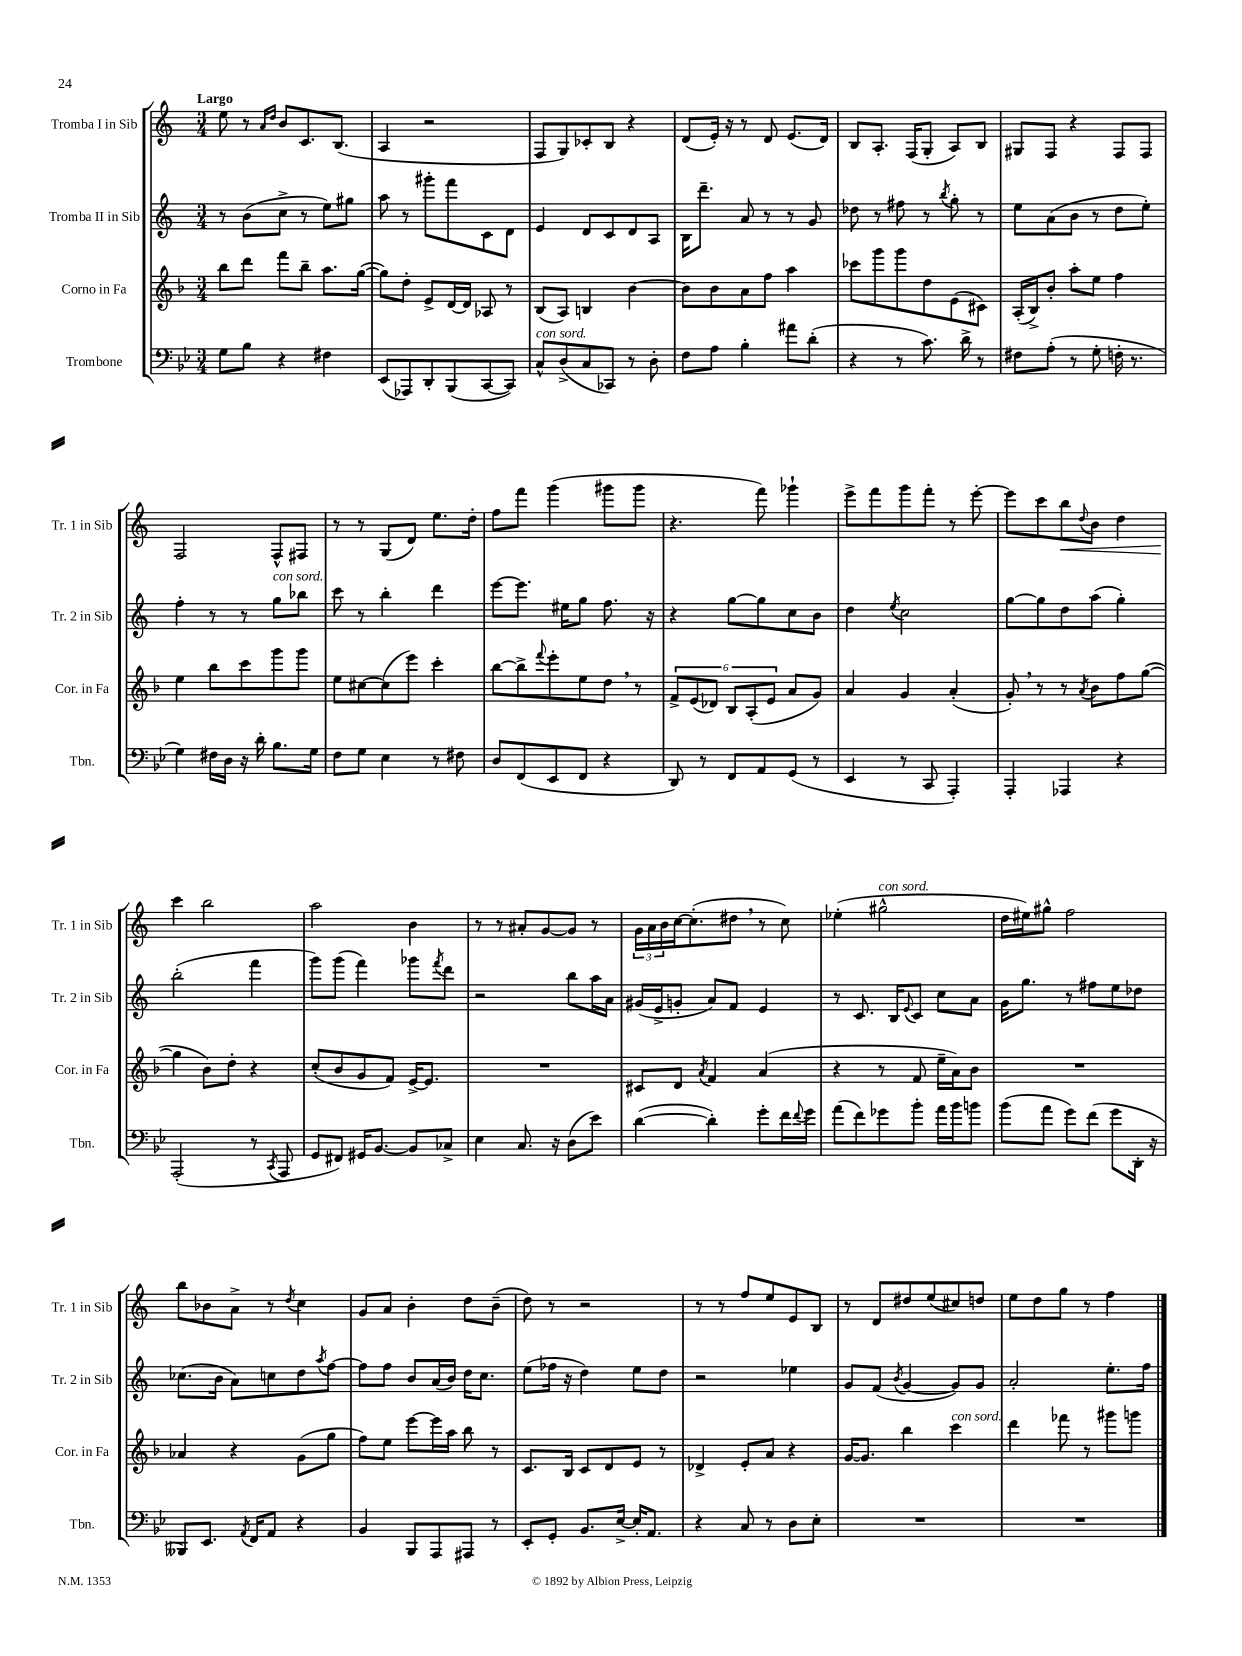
<<
\new StaffGroup <<
\new Staff = "s0" \with { instrumentName = "Tromba I in Sib" shortInstrumentName = "Tr. 1 in Sib" } {
    \clef treble \key c \major \numericTimeSignature \time 3/4 \tempo "Largo"
    e''8 r8 \grace { a'16 d''16 } b'8 c'8. b8.( |
    a4 r2 |
    f8 g8) ces'8-. b8 r4 |
    d'8( e'16-.) r16 r8 d'8 e'8.( d'16) |
    b8 a8.-. f16( g8-. a8) b8 |
    gis8 f8 r4 f8 f8 |
    f2 f8-^ fis8 |
    r8 r8 g8( d'8) e''8. d''16-. |
    f''8 f'''8 g'''4( gis'''8 gis'''8 |
    r4. f'''8) ges'''4-! |
    e'''8-> f'''8 g'''8 f'''8-. r8 e'''8~-. |
    e'''8 c'''8 b''8\< \appoggiatura { d''8 } b'8 d''4 |
    c'''4\! b''2 |
    a''2 b'4 |
    r8 r8 ais'8-. g'8~ g'8 r8 |
    \tuplet 3/2 { g'16 a'16 b'16 } c''16~ c''8.-.( dis''8 \breathe r8 c''8) |
    ees''4-.( gis''2-^^\markup { \italic "con sord." } |
    d''16 eis''16) gis''8-^ f''2 |
    b''8 bes'8 a'8-> r8 \acciaccatura { d''8 } c''4 |
    g'8 a'8 b'4-. d''8 b'8--( |
    d''8) r8 r2 |
    r8 r8 f''8 e''8 e'8 b8 |
    r8 d'8 dis''8 e''8( cis''8) d''8 |
    e''8 d''8 g''8 r8 f''4 \bar "|." |
}
\new Staff = "s1" \with { instrumentName = "Tromba II in Sib" shortInstrumentName = "Tr. 2 in Sib" } {
    \clef treble \key c \major \numericTimeSignature \time 3/4
    r8 b'8( c''8-> r8 e''8) gis''8 |
    a''8 r8 gis'''8-. f'''8 c'8 d'8 |
    e'4 d'8 c'8 d'8 a8 |
    b16 d'''8.-- a'8 r8 r8 g'8 |
    des''8 r8 fis''8 r8 \acciaccatura { b''8 } g''8-. r8 |
    e''8 a'8( b'8 r8 d''8 e''8-.) |
    f''4-. r8 r8 g''8^\markup { \italic "con sord." } bes''8 |
    c'''8 r8 b''4-. d'''4 |
    e'''8~ e'''8. eis''16 g''8 f''8. r16 |
    r4 g''8~ g''8 c''8 b'8 |
    d''4 \acciaccatura { e''8 } c''2 |
    g''8~ g''8 d''8 a''8( g''4-.) |
    b''2-.( f'''4 |
    g'''8) g'''8( f'''4) ges'''8 \acciaccatura { f'''8 } d'''8 |
    r2 b''8 a''16 a'16 |
    gis'16( e'16-> g'8-. a'8) f'8 e'4 |
    r8 c'8. b16 \appoggiatura { e'8 } c'8 c''8 a'8 |
    g'16 g''8. r8 fis''8 e''8 des''8 |
    ces''8.( b'16 a'8) c''8 d''8 \acciaccatura { a''8 } f''8~ |
    f''8 f''8 b'8 a'16( b'16) d''16 c''8. |
    e''8( fes''16 r16 d''4) e''8 d''8 |
    r2 ees''4 |
    g'8 f'8( \acciaccatura { b'8 } g'4~ g'8) g'8 |
    a'2-. e''8.-. f''16 \bar "|." |
}
\new Staff = "s2" \with { instrumentName = "Corno in Fa" shortInstrumentName = "Cor. in Fa" } {
    \clef treble \key f \major \numericTimeSignature \time 3/4
    bes''8 d'''8 f'''8 bes''8-- a''8. g''16~( |
    g''8) d''8-. e'8-> d'16~ d'16 aes8 r8 |
    bes8( a8) b4 bes'4~ |
    bes'8 bes'8 a'8 f''8 a''4 |
    ces'''8 g'''8 g'''8 d''8 e'8( cis'8) |
    a16-.( bes16->) bes'8-. a''8-. e''8 f''4 |
    e''4 bes''8 c'''8 g'''8 g'''8 |
    e''8 cis''8~ cis''8( e'''8) c'''4-. |
    bes''8~ bes''8-> \appoggiatura { f'''8 } e'''8-. e''8 d''8 \breathe r8 |
    \tuplet 6/4 { f'8-> e'8( des'8) bes8 a8-.( e'8 } a'8 g'8) |
    a'4 g'4 a'4-.( |
    g'8-.) \breathe r8 r8 \acciaccatura { a'8 } bes'8 f''8 g''8~( |
    g''4 bes'8) d''8-. r4 |
    c''8-.( bes'8 g'8 f'8) e'16~-> e'8. |
    R2. |
    cis'8 d'8 \acciaccatura { a'8 } f'4 a'4( |
    r4 r8 f'8 e''16-- a'16) bes'8 |
    R2. |
    aes'4 r4 g'8( g''8 |
    f''8) e''8 e'''8~ e'''16 a''16 bes''8 r8 |
    c'8. bes16 c'8 d'8 e'8 r8 |
    des'4-> e'8-. a'8 r4 |
    g'16~ g'8. bes''4 c'''4^\markup { \italic "con sord." } |
    d'''4 fes'''8 r8 gis'''8 g'''8 \bar "|." |
}
\new Staff = "s3" \with { instrumentName = "Trombone" shortInstrumentName = "Tbn." } {
    \clef bass \key bes \major \numericTimeSignature \time 3/4
    g8 bes8 r4 fis4 |
    ees,8( aes,,8) d,8-. bes,,8( c,8~ c,8) |
    c8-^^\markup { \italic "con sord." } d8->( c8 ces,8) r8 d8-. |
    f8 a8 bes4-. ais'8 d'8-.( |
    r4 r8 c'8.) d'16-> r8 |
    fis8 a8-.( r8 g8-. f16-. r8. |
    g4) fis16 d16 r16 d'16-. bes8. g16 |
    f8 g8 ees4 r8 fis8 |
    d8 f,8( ees,8 f,8 r4 |
    d,8) r8 f,8 a,8 g,8( r8 |
    ees,4 r8 c,8 a,,4-.) |
    a,,4-. aes,,4 r4 |
    a,,2-.( r8 \acciaccatura { c,8 } a,,8 |
    g,8 fis,8) gis,16 bes,8.~ bes,8 ces8-> |
    ees4 c8. r16 d8( ees'8) |
    d'4~( d'4-.) g'8-. f'16 \appoggiatura { f'8 } g'16 |
    a'8( f'8) ges'8 bes'8-. a'16 bes'16 b'8 |
    bes'8( a'8 g'8) f'8( g'8 d,16-. r16 |
    beses,,8) ees,8. \acciaccatura { a,8 } f,16 a,8 r4 |
    bes,4 bes,,8 a,,8 ais,,8 r8 |
    ees,8-. g,8-. bes,8. ees16~-> ees16-. a,8. |
    r4 c8 r8 d8 ees8-. |
    R2. |
    R2. \bar "|." |
}
>>
>>
\layout { \context { \Score \remove "Bar_number_engraver" } }
